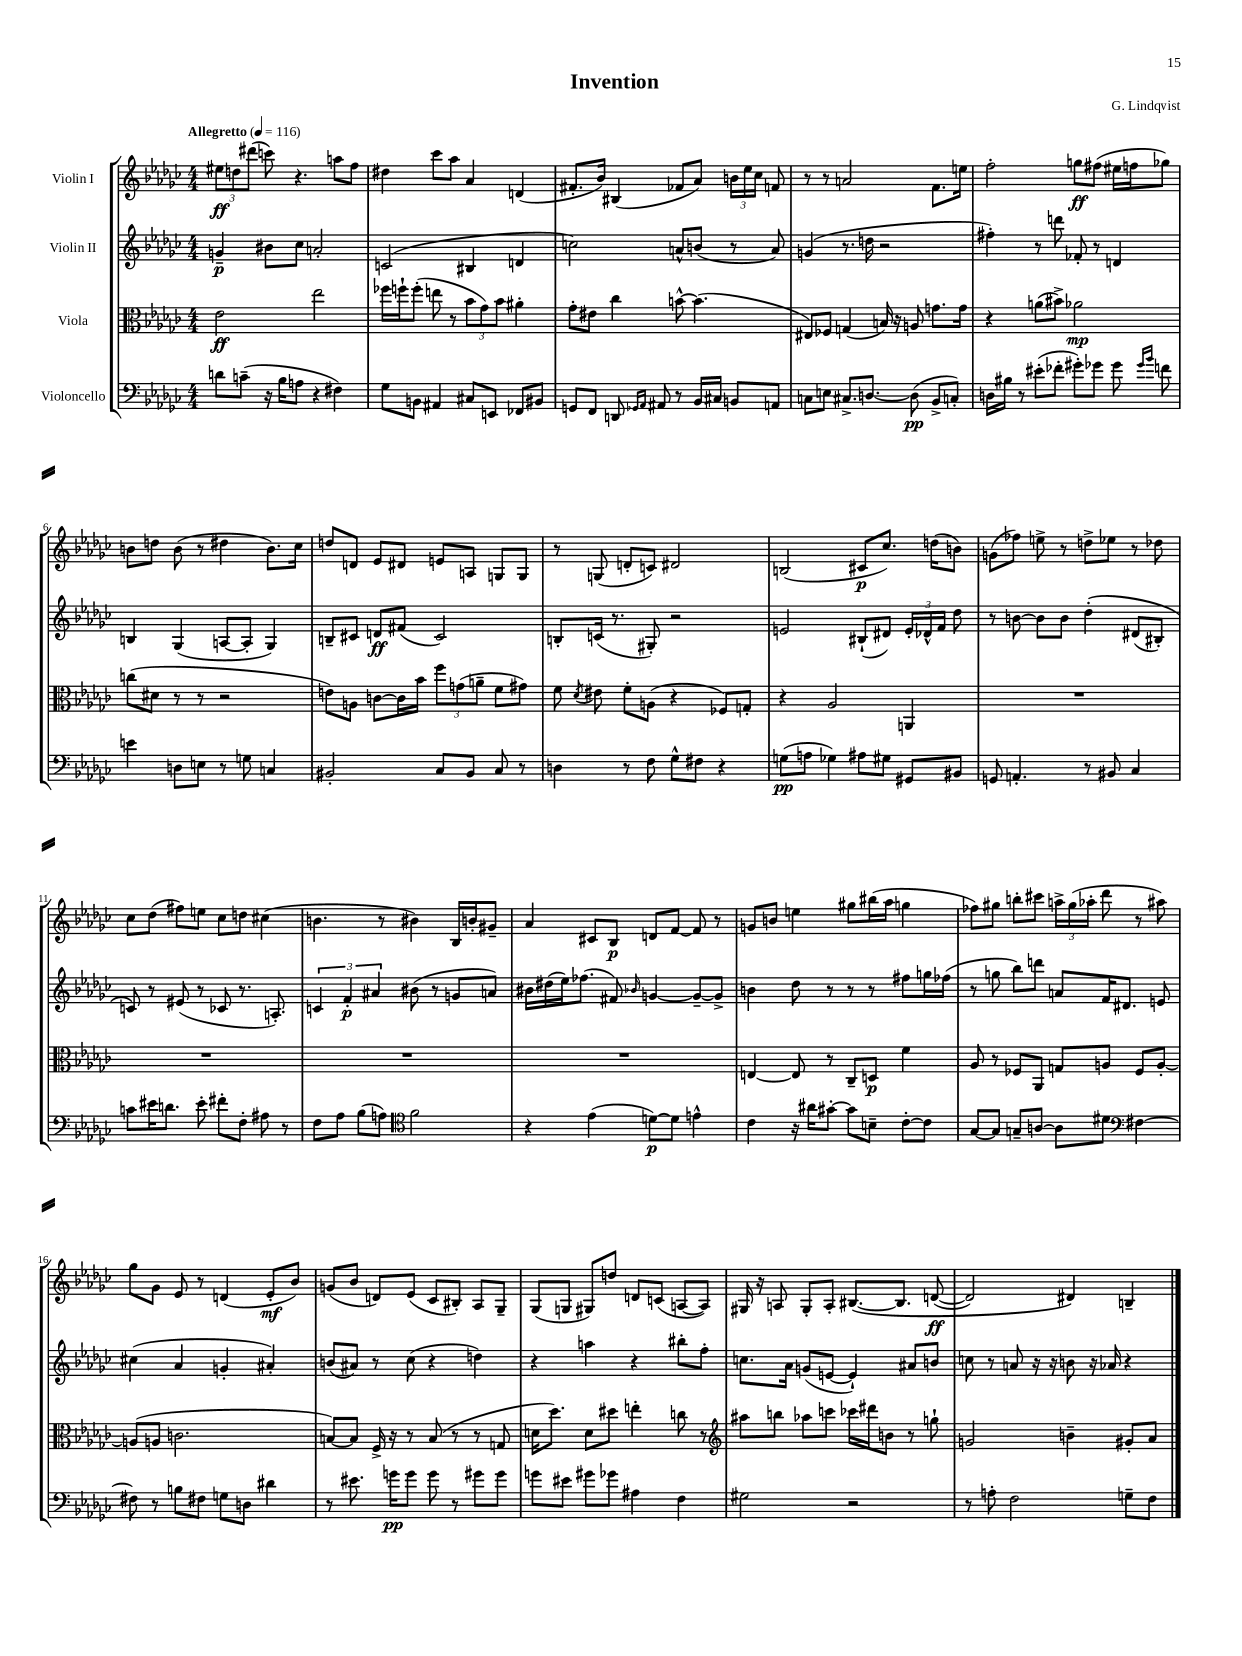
\header { title = "Invention" composer = "G. Lindqvist" }
<<
\new StaffGroup <<
\new Staff = "s0" \with { instrumentName = "Violin I" } {
    \clef treble \key ges \major \numericTimeSignature \time 4/4 \tempo "Allegretto" 4 = 116
    \autoBeamOff \tuplet 3/2 { eis''8[\ff d''8 dis'''8]( } c'''8) r4. a''8[ f''8] |
    dis''4 ces'''8[ aes''8] aes'4 d'4( |
    fis'8.[-. bes'16]) bis4( fes'8[ aes'8]) \tuplet 3/2 { b'16[ ees''16 ces''16] } f'8 |
    r8 r8 a'2 f'8.[ e''16] |
    f''2-. g''8[\ff fis''8]( eis''16[ f''16 ges''8]) |
    b'8[ d''8] b'8( r8 dis''4 b'8.[) ces''16] |
    d''8[ d'8] ees'8[ dis'8] e'8[ a8] g8[ g8] |
    r8 g8( d'8[-. c'8]) dis'2 |
    b2( cis'8[\p ces''8.]) d''16[( b'8]) |
    g'8[( fes''8]) e''8-> r8 d''8[-> ees''8] r8 des''8 |
    ces''8[ des''8]( fis''8[) e''8] ces''8[ d''8] cis''4( |
    b'4. r8 bis'4) bes16[ b'16-. gis'8]-- |
    aes'4 cis'8[ bes8]\p d'8[ f'8]~ f'8 r8 |
    g'8[ b'8] e''4 gis''8[ bis''16( aes''16] g''4 |
    fes''8[) gis''8] b''8[-. cis'''8] \tuplet 3/2 { a''16[-> gis''16( aes''16]-. } des'''8 r8 ais''8) |
    ges''8[ ges'8] ees'8 r8 d'4( ees'8[-.\mf bes'8]) |
    g'8[( bes'8] d'8[) ees'8]( ces'8[ bis8]-.) aes8[ ges8]-- |
    ges8[( g8] gis8[) d''8] d'8[ c'8]( a8[~ a8]) |
    gis16 r16 a8 gis8[-. a8]-. bis8.[~\( bis8.] d'8~\ff( |
    d'2) dis'4\) b4-- \bar "|." |
}
\new Staff = "s1" \with { instrumentName = "Violin II" } {
    \clef treble \key ges \major \numericTimeSignature \time 4/4
    \autoBeamOff g'4--\p bis'8[ ces''8] a'2-. |
    c'2( bis4 d'4 |
    c''2) a'8[-^ b'8]( r8 a'8) |
    g'4( r8. d''16 r2 |
    fis''4-.) r8 d'''8 fes'8-. r8 d'4 |
    b4 ges4( a8[~ a8]-. ges4) |
    b8[-- cis'8] d'8[\ff fis'8]( cis'2) |
    b8[-. c'16]( r8. gis8-.) r2 |
    e'2 bis8[-!( dis'8]) \tuplet 3/2 { e'16[-. des'16-^ f'16] } des''8 |
    r8 b'8~ b'8[ b'8] des''4-.\( dis'8[( bis8]-.) |
    c'8\) r8 eis'8( r8 ces'8 r8. a8.-.) |
    \tuplet 3/2 { c'4 f'4-.\p ais'4 } bis'8( r8 g'8[ a'8]) |
    bis'16[ dis''16( ees''16) fes''8.]( fis'8) \grace { bes'16 } g'4~ g'8[~-- g'8]-> |
    b'4 des''8 r8 r8 r8 fis''8[ g''16 fes''16]( |
    r8 g''8 bes''8[) d'''8] a'8[ f'16 dis'8.] e'8 |
    cis''4( aes'4 g'4-. ais'4-.) |
    b'8[( ais'8]) r8 ces''8( r4 d''4) |
    r4 a''4 r4 bis''8[-. f''8]-. |
    c''8.[ aes'16] g'8[( e'8]~ e'4-!) ais'8[ b'8] |
    c''8 r8 a'8 r16 r16 b'8 r16 aes'16 r4 \bar "|." |
}
\new Staff = "s2" \with { instrumentName = "Viola" } {
    \clef alto \key ges \major \numericTimeSignature \time 4/4
    \autoBeamOff ees'2\ff ees''2 |
    fes''16[ f''16-! f''8]-.( e''8 r8 \tuplet 3/2 { bes'8[ ges'8) bes'8] } ais'4-. |
    ges'8[-. eis'8] ces''4 b'8~-^ b'4.( |
    eis8[) fes8] g4( b16) r16 a8 g'8.[ g'16] |
    r4 a'8[( bis'8]->) aes'2\mp |
    c''8[( dis'8] r8 r8 r2 |
    e'8[) a8] c'8[~ c'16 bes'16] \tuplet 3/2 { f''8[ g'8( a'8]-- } f'8[ gis'8]) |
    f'8 \acciaccatura { des'8 } eis'8 f'8[-. a8]( r4 fes8[) g8]-. |
    r4 aes2 a,4 |
    R1 |
    R1 |
    R1 |
    R1 |
    e4~ e8 r8 ces8[-- d8]\p f'4 |
    aes8 r8 fes8[ aes,8] g8[ a8] fes8[ a8]~-. |
    a8[( a8] c'2. |
    b8[~) b8] f16-> r16 r8 b8( r8 r8 g8 |
    d'16[ des''8.]) d'8[ dis''8] e''4-. c''8 r8 |
    \clef treble ais''8[ b''8] aes''8[ c'''8] ces'''16[ dis'''16 b'8] r8 g''8-! |
    g'2 b'4-- gis'8[-. aes'8] \bar "|." |
}
\new Staff = "s3" \with { instrumentName = "Violoncello" } {
    \clef bass \key ges \major \numericTimeSignature \time 4/4
    \autoBeamOff d'8[ c'8]--( r16 bes16[ a8] r4 fis4) |
    ges8[ b,8] ais,4 cis8[ e,8] fes,8[ bis,8] |
    g,8[ f,8] d,8 \grace { ges,16[ aes,16] } ais,8 r8 bes,16[ cis16] b,8[ a,8] |
    c8[ e8] cis8.[-> d8.]~ d8\pp( bes,8[-> c8]-.) |
    d16[ bis16] r8 eis'8[-.( fes'8]-. gis'8[-.) ges'8] ges'8 \grace { ges'16[ bes'16] } f'8 |
    e'4 d8[ e8] r8 g8 c4 |
    bis,2-. ces8[ bis,8] ces8 r8 |
    d4 r8 f8 ges8[-^ fis8] r4 |
    g8[\pp( a8] ges4) ais8[ gis8] gis,8[ bis,8] |
    g,8 a,4.-. r8 bis,8 ces4 |
    c'8[ eis'16 d'8.] eis'8-. fis'8[-. f8]-. ais8 r8 |
    f8[ aes8] bes8[( a8]) \clef tenor f'2 |
    r4 ees'4( d'8[~\p) d'8] e'4-^ |
    ces'4 r16 ais'16[ gis'8]~-. gis'8[ b8]-- ces'8[~-. ces'8] |
    ges8[~ ges8] g8[-- a8]~ a8[ dis'8] \clef bass fis4~ |
    fis8 r8 b8[ fis8] g8[ d8] dis'4 |
    r8 eis'8. g'16[\pp g'8] g'8 r8 gis'8[ gis'8] |
    g'8[ eis'8] gis'8[ ges'8] ais4 f4 |
    gis2 r2 |
    r8 a8-. f2 g8[-- f8] \bar "|." |
}
>>
>>
